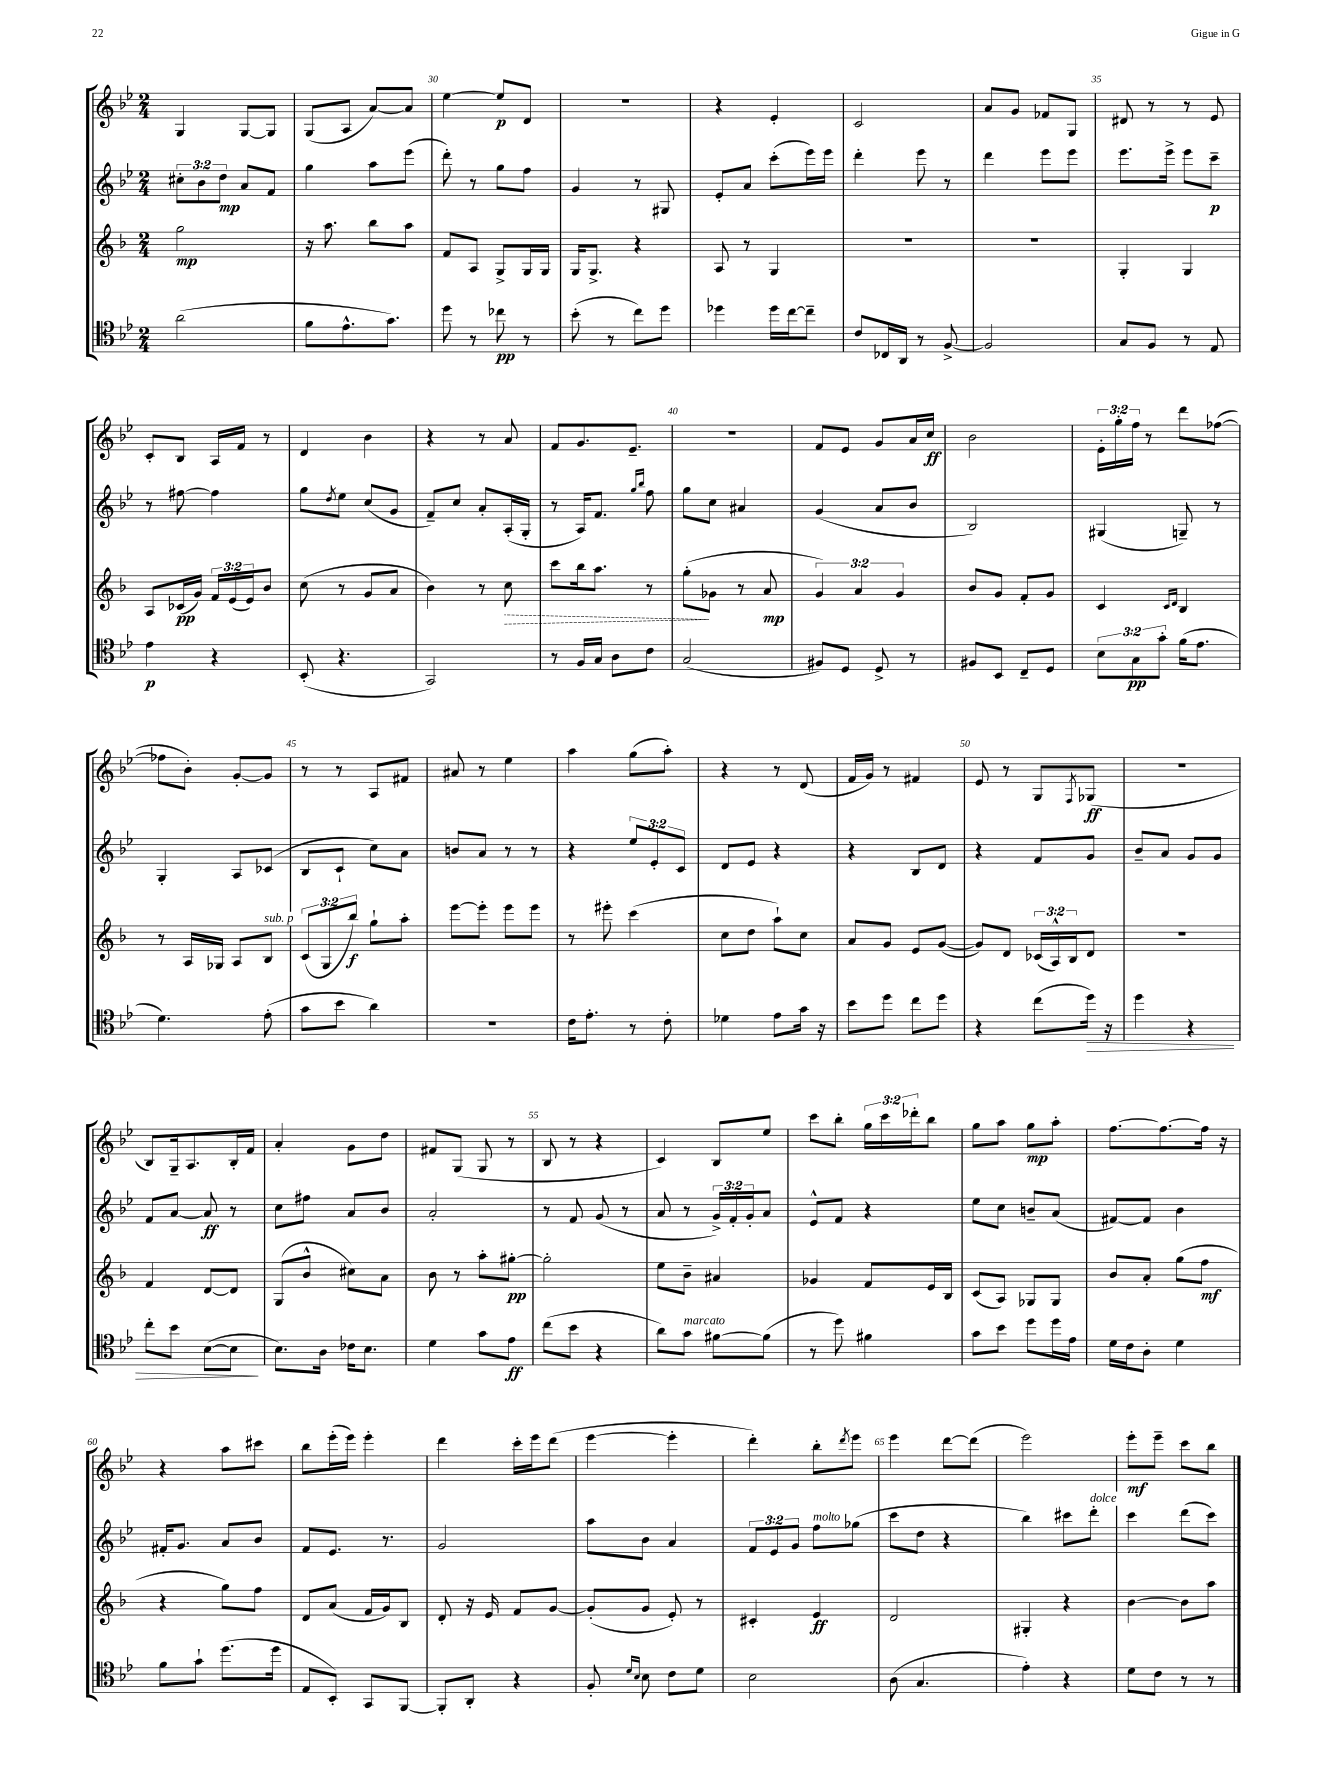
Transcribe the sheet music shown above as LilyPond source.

<<
\new StaffGroup <<
\new Staff = "s0" {
    \clef treble \key bes \major \numericTimeSignature \time 2/4 \override Staff.TupletNumber.text = #tuplet-number::calc-fraction-text
    g4 g8~ g8 |
    g8( a8 a'8~) a'8 |
    ees''4~ ees''8\p d'8 |
    r2 |
    r4 ees'4-. |
    c'2 |
    a'8 g'8 fes'8 g8 |
    dis'8 r8 r8 ees'8 |
    c'8-. bes8 a16 f'16 r8 |
    d'4 bes'4 |
    r4 r8 a'8 |
    f'8 g'8. ees'8.-- |
    R2 |
    f'8 ees'8 g'8 a'16 c''16\ff |
    bes'2 |
    \tuplet 3/2 { ees'16-. g''16-. f''16 } r8 d'''8 fes''8~( |
    fes''8 bes'8-.) g'8~-. g'8 |
    r8 r8 a8 fis'8 |
    ais'8 r8 ees''4 |
    a''4 g''8( a''8-.) |
    r4 r8 d'8( |
    f'16 g'16) r8 fis'4 |
    ees'8 r8 g8 \acciaccatura { f8 } ges8\ff( |
    R2 |
    bes8) g16-- a8. bes16-. f'16 |
    a'4-. g'8 d''8 |
    fis'8 g8( g8 r8 |
    bes8 r8 r4 |
    c'4) bes8 ees''8 |
    c'''8 bes''8-. \tuplet 3/2 { g''16 c'''16 des'''16-. } bes''8 |
    g''8 a''8 g''8\mp a''8-. |
    f''8.~ f''8.~ f''16 r16 |
    r4 a''8 cis'''8 |
    bes''8 ees'''16-.( ees'''16) ees'''4-. |
    d'''4 c'''16-. ees'''16 d'''8( |
    ees'''4~ ees'''4-. |
    d'''4-.) bes''8-. \acciaccatura { d'''8 } ees'''8 |
    ees'''4 d'''8~ d'''8( |
    ees'''2) |
    ees'''8-.\mf ees'''8-- c'''8 bes''8 \bar "|." |
}
\new Staff = "s1" {
    \clef treble \key bes \major \numericTimeSignature \time 2/4 \override Staff.TupletNumber.text = #tuplet-number::calc-fraction-text
    \tuplet 3/2 { cis''8-. bes'8 d''8\mp } a'8 f'8 |
    g''4 a''8 ees'''8( |
    d'''8-.) r8 g''8 f''8 |
    g'4 r8 gis8 |
    ees'8-. a'8 c'''8-.( ees'''16) ees'''16 |
    d'''4-. ees'''8 r8 |
    d'''4 ees'''8 ees'''8 |
    ees'''8. ees'''16-> ees'''8 c'''8--\p |
    r8 fis''8~ fis''4 |
    g''8 \acciaccatura { d''8 } ees''8 c''8( g'8 |
    f'8--) c''8 a'8-. a16-.( g16-. |
    r8 a16) f'8. \grace { g''16 bes''16 } f''8 |
    g''8 c''8 ais'4 |
    g'4( a'8 bes'8 |
    bes2) |
    gis4( g8--) r8 |
    g4-. a8 ces'8( |
    bes8 c'8-! c''8) a'8 |
    b'8 a'8 r8 r8 |
    r4 \tuplet 3/2 { ees''8 ees'8-. c'8 } |
    d'8 ees'8 r4 |
    r4 bes8 d'8 |
    r4 f'8 g'8 |
    bes'8-- a'8 g'8 g'8 |
    f'8 a'8~ a'8\ff r8 |
    c''8 fis''8 a'8 bes'8 |
    a'2-. |
    r8 f'8 g'8( r8 |
    a'8 r8 \tuplet 3/2 { g'16->) f'16-. g'16-. } a'8 |
    ees'8-^ f'8 r4 |
    ees''8 c''8 b'8-- a'8( |
    fis'8~) fis'8 bes'4 |
    fis'16-. g'8. a'8 bes'8 |
    f'8 ees'8. r8. |
    g'2 |
    a''8 bes'8 a'4 |
    \tuplet 3/2 { f'8 ees'8 g'8 } f''8^\markup { \italic "molto" } ges''8( |
    c'''8 d''8 r4 |
    bes''4) cis'''8 d'''8-.^\markup { \italic "dolce" } |
    c'''4 d'''8( c'''8) \bar "|." |
}
\new Staff = "s2" {
    \clef treble \key f \major \numericTimeSignature \time 2/4 \override Staff.TupletNumber.text = #tuplet-number::calc-fraction-text
    g''2\mp |
    r16 a''8. bes''8 a''8 |
    f'8 a8 g8-> g16 g16 |
    g16 g8.-> r4 |
    a8 r8 g4 |
    R2 |
    R2 |
    g4-. g4 |
    a8 ces'16\pp( g'16) \tuplet 3/2 { f'16 e'16( e'16) } bes'8 |
    c''8( r8 g'8 a'8 |
    bes'4) r8 \once \override Hairpin.style = #'dashed-line c''8\> |
    c'''8 bes''16 a''8. r8 |
    g''8-.\!( ges'8 r8 a'8\mp |
    \tuplet 3/2 { g'4) a'4 g'4 } |
    bes'8 g'8 f'8-. g'8 |
    c'4 \grace { c'16 d'16 } bes4 |
    r8 a16 ges16 a8 bes8^\markup { \italic "sub. p" } |
    \tuplet 3/2 { c'8( g8 bes''8\f) } g''8-! a''8-. |
    e'''8~ e'''8-. e'''8 e'''8 |
    r8 eis'''8-. c'''4( |
    c''8 d''8 a''8-!) c''8 |
    a'8 g'8 e'8 g'8~( |
    g'8) d'8 \tuplet 3/2 { ces'16( a16-^) bes16 } d'8 |
    r2 |
    f'4 d'8~ d'8 |
    g8( bes'8-^ cis''8) a'8 |
    bes'8 r8 a''8-. gis''8~-.\pp |
    gis''2-. |
    e''8 bes'8-- ais'4 |
    ges'4 f'8 e'16 bes16 |
    c'8( a8) ges8 ges8 |
    bes'8 a'8-. g''8( f''8\mf |
    r4 g''8) f''8 |
    d'8 a'8( f'16 g'16) bes8 |
    d'8-. r16 e'16 f'8 g'8~ |
    g'8-.( g'8 e'8-.) r8 |
    cis'4-. e'4\ff |
    d'2 |
    gis4-. r4 |
    bes'4~ bes'8 a''8 \bar "|." |
}
\new Staff = "s3" {
    \clef tenor \key bes \major \numericTimeSignature \time 2/4 \override Staff.TupletNumber.text = #tuplet-number::calc-fraction-text
    a'2( |
    f'8 ees'8.-^ g'8.) |
    d''8 r8 ces''8\pp r8 |
    bes'8-.( r8 c''8) d''8 |
    des''4 des''16 c''16~ c''8-- |
    c'8 ces16 a,16 r8 f8~-> |
    f2 |
    g8 f8 r8 ees8 |
    ees'4\p r4 |
    bes,8-.( r4. |
    g,2) |
    r8 f16 g16 a8 c'8 |
    g2( |
    fis8) d8 d8-> r8 |
    fis8 bes,8 c8-- d8 |
    \tuplet 3/2 { bes8 g8\pp g'8-. } f'16( ees'8. |
    d'4.) ees'8-.( |
    g'8 bes'8 a'4) |
    R2 |
    c'16 ees'8.-. r8 c'8-. |
    des'4 ees'8 g'16 r16 |
    bes'8 d''8 c''8 d''8 |
    r4 c''8( d''16\>) r16 |
    d''4 r4 |
    c''8-. bes'8 bes8~( bes8\! |
    bes8.) a16 ces'16 bes8. |
    d'4 g'8 ees'8\ff |
    c''8( bes'8 r4 |
    a'8) g'8^\markup { \italic "marcato" } fis'8~ fis'8( |
    r8 d''8) fis'4 |
    g'8 bes'8 d''8 d''16 ees'16 |
    d'16 c'16 a8-. d'4 |
    f'8 g'8-! d''8.( d''16 |
    ees8 bes,8-.) g,8 f,8~ |
    f,8-. a,8-. r4 |
    f8-. \grace { d'16 bes16 } bes8 c'8 d'8 |
    bes2 |
    a8( g4. |
    ees'4-.) r4 |
    d'8 c'8 r8 r8 \bar "|." |
}
>>
>>
\layout { \context { \Score currentBarNumber = #28 \override BarNumber.break-visibility = ##(#f #t #t) barNumberVisibility = #(every-nth-bar-number-visible 5) } }
